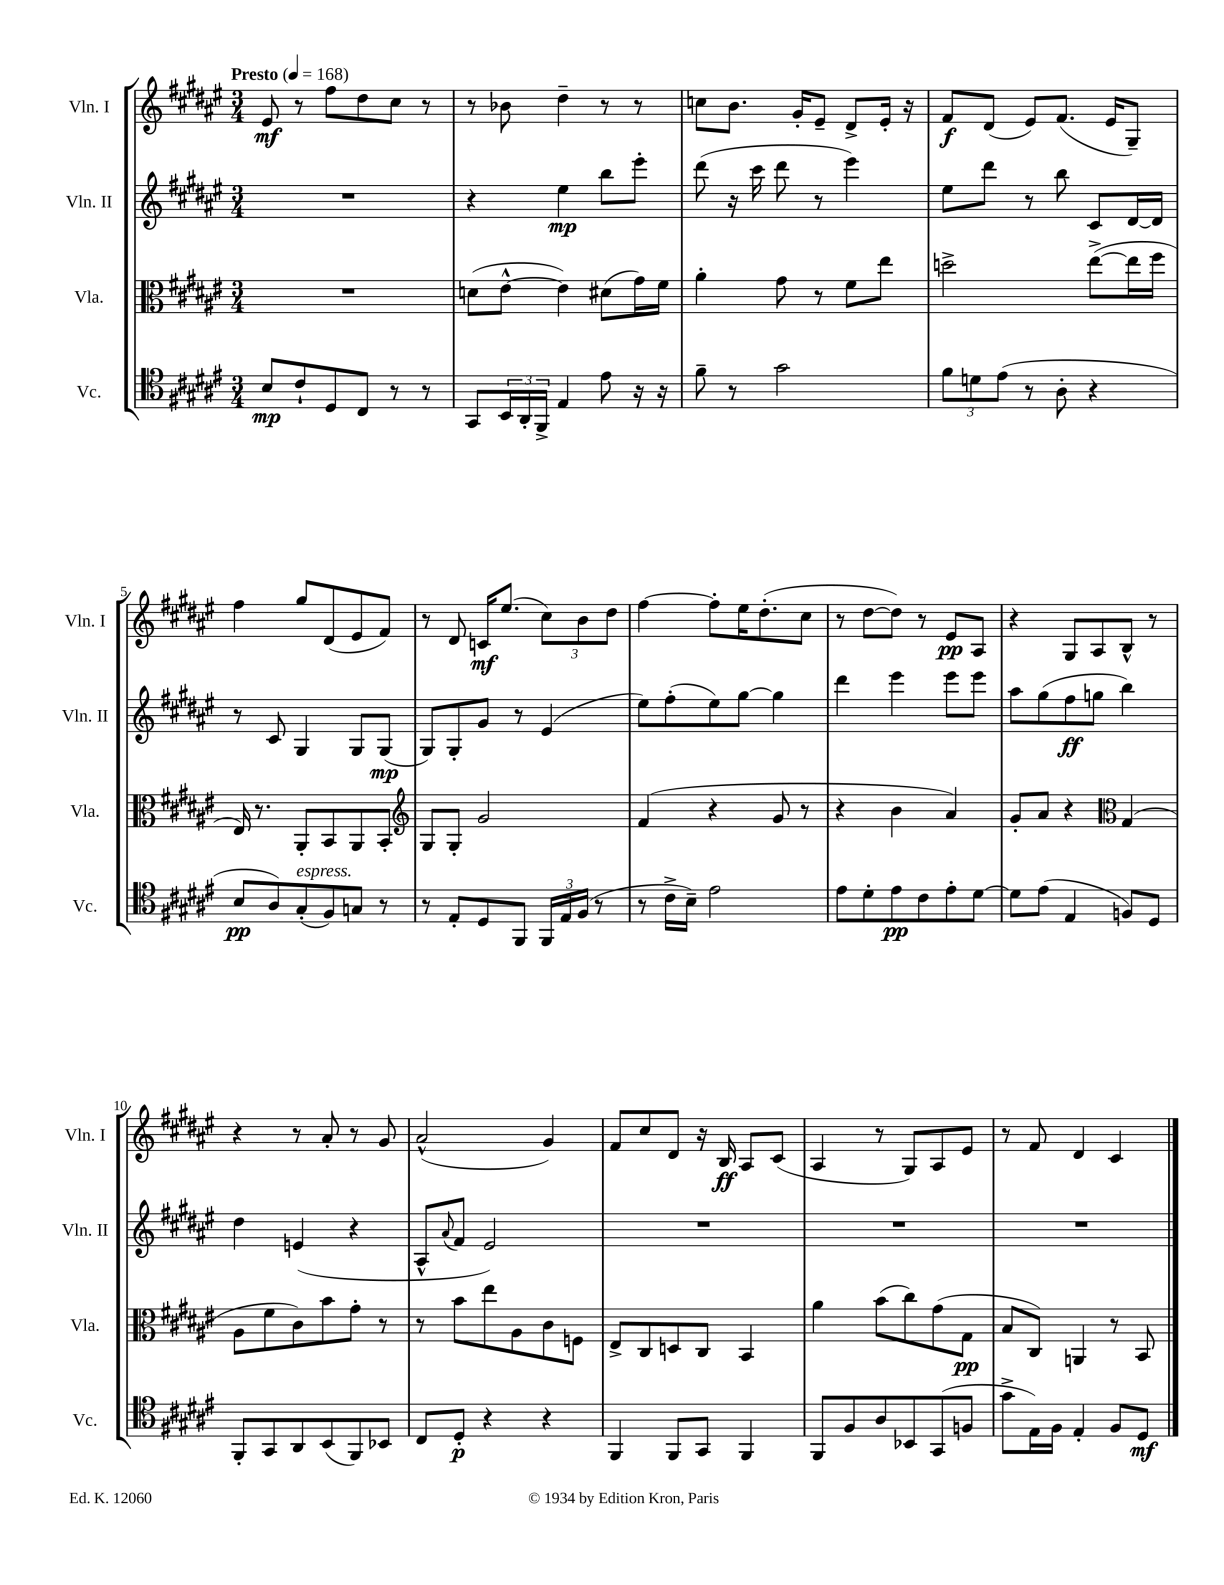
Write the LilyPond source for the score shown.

<<
\new StaffGroup <<
\new Staff = "s0" \with { instrumentName = "Vln. I" shortInstrumentName = "Vln. I" } {
    \clef treble \key fis \major \numericTimeSignature \time 3/4 \tempo "Presto" 4 = 168
    eis'8\mf r8 fis''8 dis''8 cis''8 r8 |
    r8 bes'8 dis''4-- r8 r8 |
    c''8 b'8. gis'16-. eis'8-- dis'8-> eis'16-. r16 |
    fis'8\f dis'8( eis'8) fis'8.( eis'16 gis8--) |
    fis''4 gis''8 dis'8( eis'8 fis'8) |
    r8 dis'8 c'16\mf eis''8.( \tuplet 3/2 { cis''8) b'8 dis''8 } |
    fis''4~ fis''8-. eis''16 dis''8.-.( cis''8 |
    r8 dis''8~ dis''8) r8 eis'8\pp ais8 |
    r4 gis8 ais8 b8-^ r8 |
    r4 r8 ais'8-. r8 gis'8 |
    ais'2-^( gis'4) |
    fis'8 cis''8 dis'8 r16 b16\ff ais8 cis'8( |
    ais4 r8 gis8) ais8 eis'8 |
    r8 fis'8 dis'4 cis'4 \bar "|." |
}
\new Staff = "s1" \with { instrumentName = "Vln. II" shortInstrumentName = "Vln. II" } {
    \clef treble \key fis \major \numericTimeSignature \time 3/4
    R2. |
    r4 eis''4\mp b''8 eis'''8-. |
    dis'''8( r16 cis'''16 dis'''8 r8 eis'''4) |
    eis''8 dis'''8 r8 b''8 cis'8 dis'16~ dis'16 |
    r8 cis'8 gis4 gis8 gis8\mp( |
    gis8) gis8-. gis'8 r8 eis'4( |
    eis''8) fis''8-.( eis''8) gis''8~ gis''4 |
    dis'''4 eis'''4 eis'''8 eis'''8 |
    ais''8 gis''8( fis''8\ff g''8 b''4) |
    dis''4 e'4( r4 |
    ais8-^ \appoggiatura { ais'8 } fis'8 eis'2) |
    R2. |
    R2. |
    R2. \bar "|." |
}
\new Staff = "s2" \with { instrumentName = "Vla." shortInstrumentName = "Vla." } {
    \clef alto \key fis \major \numericTimeSignature \time 3/4
    R2. |
    d'8( eis'8~-^ eis'4) dis'8( gis'16) fis'16 |
    ais'4-. gis'8 r8 fis'8 eis''8 |
    d''2-> eis''8~->( eis''16 fis''16 |
    eis16) r8. ais,8-. b,8 ais,8 b,8-. |
    \clef treble gis8 gis8-. gis'2 |
    fis'4( r4 gis'8 r8 |
    r4 b'4 ais'4) |
    gis'8-. ais'8 r4 \clef alto gis4( |
    ais8 fis'8 cis'8) b'8 gis'8-. r8 |
    r8 b'8 eis''8 ais8 cis'8 f8 |
    eis8-> cis8 d8 cis8 b,4 |
    ais'4 b'8( cis''8) gis'8( gis8\pp |
    b8 cis8) a,4 r8 b,8 \bar "|." |
}
\new Staff = "s3" \with { instrumentName = "Vc." shortInstrumentName = "Vc." } {
    \clef tenor \key fis \major \numericTimeSignature \time 3/4
    b8\mp cis'8-! dis8 cis8 r8 r8 |
    gis,8 \tuplet 3/2 { b,16 ais,16-. fis,16-> } eis4 eis'8 r16 r16 |
    fis'8-- r8 gis'2 |
    \tuplet 3/2 { fis'8 d'8 eis'8( } r8 ais8-. r4 |
    b8\pp ais8) gis8-.^\markup { \italic "espress." }( fis8) g8 r8 |
    r8 eis8-. dis8 fis,8 \tuplet 3/2 { fis,16 eis16 fis16( } r8 |
    r8 cis'16-> b16--) eis'2 |
    eis'8 dis'8-. eis'8\pp cis'8 eis'8-. dis'8~ |
    dis'8 eis'8( eis4 f8) dis8 |
    fis,8-. gis,8 ais,8 b,8( fis,8) bes,8 |
    cis8 dis8-.\p r4 r4 |
    fis,4 fis,8 gis,8 fis,4 |
    fis,8 fis8 ais8 bes,8 gis,8( f8 |
    gis'8-> eis16) fis16 eis4-. fis8 dis8\mf \bar "|." |
}
>>
>>
